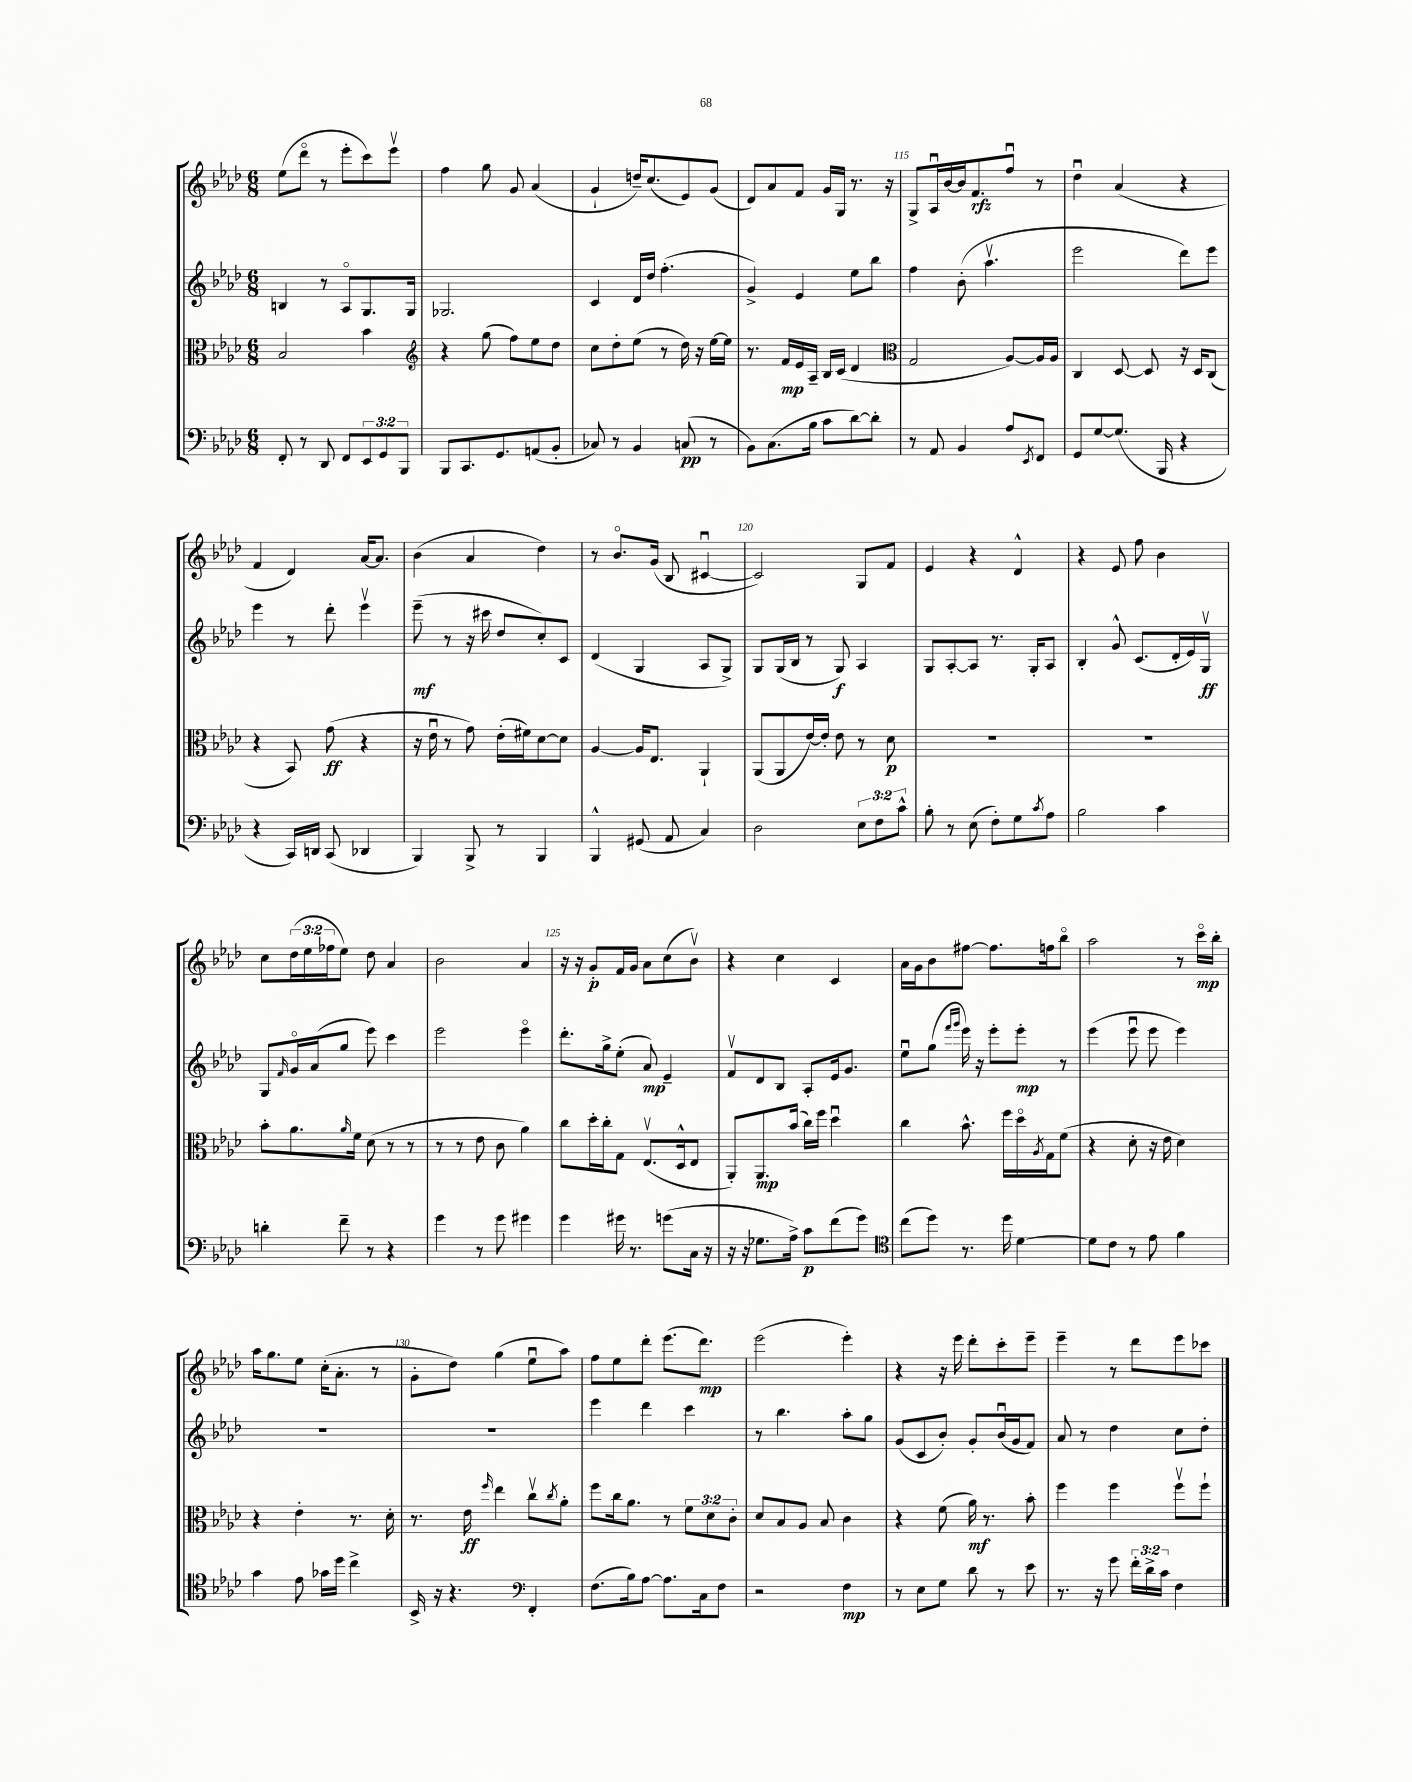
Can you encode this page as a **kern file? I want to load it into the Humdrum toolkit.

**kern	**kern	**kern	**kern
*staff4	*staff3	*staff2	*staff1
*clefF4	*clefC3	*clefG2	*clefG2
*k[b-e-a-d-]	*k[b-e-a-d-]	*k[b-e-a-d-]	*k[b-e-a-d-]
*M6/8	*M6/8	*M6/8	*M6/8
8FF'/	2B-/	4B/	(8ee-\L
8r	.	.	8ddd-o\J
8DD-/	.	8r	8r
8FF/L	.	8A-o/L	8eee-'\L
12EE-/	4b-\	8.G/	8ccc\)
12GG/	.	.	.
.	.	.	8eee-v\J
12BBB-/J	.	.	.
.	.	16G/Jk	.
=	=	=	=
*	*clefG2	*	*
8BBB-/L	4r	2.G-/	4ff\
8.CC/	.	.	.
.	(8gg\	.	8gg\
8.GG/	.	.	.
.	8ff\L)	.	8g/
(8AA/	8ee-\	.	(4a-/
8BB-'/J	8dd-\J	.	.
=	=	=	=
8C-/)	8cc\L	4c/	4g`/
8r	8dd-'\	.	.
4BB-/	(8ee-\J	16d-/LL	16dd~/LK)
.	.	16dd-/JJ	(8.cc/
.	8r	(4.ff'\	.
(8C/	16dd-\)	.	8e-/)
.	16r	.	.
8r	[16ee-\LL	.	(8g/J
.	16ee-\]JJ	.	.
=	=	=	=
8BB-\L)	8.r	4g^/)	8d-/L)
(8.C\	.	.	8a-/
.	16f/LL	.	.
.	16e-/	4e-/	8f/J
16B-\Jk	16A-~/JJ	.	.
8c\L	16B-/LL	.	16g/LL
.	(16c/JJ	.	16G/JJ
[8d-\)	4d-/	8ee-\L	8.r
8d-'\]J	.	8bb-\J	.
.	.	.	16r
=	=	=	=
*	*clefC3	*	*
8r	2G/	4ff\	8G^/L
8AA-/	.	.	16A-u/L
.	.	.	[16b-/
4BB-/	.	(8b-'\	16b-/]J
.	.	.	8.f/
.	.	4.aa-v\	.
8A-/L	[8A-/L)	.	8ffu/J
8qEE-/	.	.	.
8FF/J	16A-/]L	.	8r
.	16A-/JJ	.	.
=	=	=	=
8GG/L	4C/	2eee-\	4dd-u\
[8G/	.	.	.
(8.G/]J	[8D-/	.	(4a-/
.	8D-/]	.	.
16BBB-/	.	.	.
4r	16r	8ddd-\L)	4r
.	16D-/LK	.	.
.	(8C/J	8eee-\J	.
=	=	=	=
4r	4r	4eee-\	4f/
16CC/LL)	8BB-/)	8r	4d-/)
16DD/JJ	.	.	.
(8CC/	(8g\	8ddd-'\	.
4DD-/	4r	4eee-v\	[16a-/LK
.	.	.	8.a-/]J
=	=	=	=
4BBB-/)	16r	(8eee-~\	(4b-\
.	16e-u\	.	.
.	8r	8r	.
8BBB-^/	8g\)	16r	4a-/
.	.	16ccc#\	.
8r	(16e-'\LL	8dd-/L	.
.	16f#\J)	.	.
4BBB-/	[8d-\	8cc'/)	4dd-\)
.	8d-\]J	8c/J	.
=	=	=	=
4BBB-^^/	[4A-/	(4d-/	8r
.	.	.	8.b-o/L
(8GG#/	16A-/]LK	4G/	.
.	8.E-/J	.	(16g/Jk
8AA-/	.	.	8B-/
4C/)	4AA-`/	8A-/L	[4c#u/
.	.	8G^/J)	.
=	=	=	=
2D-\	(8AA-/L	8G/L	2c#/])
.	8AA-/	(16G/L	.
.	.	16B-/JJ	.
.	[16e-/L)	8r	.
.	16e-'/]JJ	.	.
.	8e-\	8G/)	.
12E-\L	8r	4A-/	8G/L
12F\	.	.	.
.	8d-\	.	8f/J
12c^^\J	.	.	.
=	=	=	=
8B-'\	2.r	8G/L	4e-/
8r	.	[8A-'/	.
(8E-\	.	8A-/]J	4r
8F'\L)	.	8.r	.
8G\	.	.	4d-^^/
.	.	16G'/LK	.
8qc/	.	.	.
8A-\J	.	8A-/J	.
=	=	=	=
2B-\	2.r	4B-'/	4r
.	.	8g^^/	8e-/
.	.	(8.c/L	8ff\
4c\	.	.	4b-\
.	.	16d-'/L	.
.	.	16e-/)	.
.	.	16Gv/JJ	.
=	=	=	=
4d'\	8b-'\L	8G/L	8cc\L
.	.	16qqf/	.
.	8.a-\	16go/L	(24dd-\L
.	.	.	24ee-\
.	.	(16a-/J	.
.	.	.	24ff-\J
8f~\	.	8gg/J	8ee-\J)
.	16qqa-/	.	.
.	16f\Jk	.	.
8r	(8d-\	8eee-\)	8dd-\
4r	8r	4ccc\	4a-/
.	8r	.	.
=	=	=	=
4g\	8r	2eee-\	2b-\
.	8r	.	.
8r	8e-\	.	.
8g\	8c\	.	.
4g#\	4a-\)	4eee-o\	4a-/
=	=	=	=
4g\	8cc\L	8.ddd-'\L	16r
.	.	.	16r
.	16dd-'\L	.	8g'/L
.	16cc'\J	16gg^\k	.
16g#\	8G\J	(8ee-'\J	16f/L
8.r	.	.	16g/JJ
.	(8.E-v/L	8a-/)	8a-\L
(8g\L	.	4e-~/	(8cc\
.	16D-^^/k	.	.
16C\Jk	8E-/J	.	8b-v\J)
16r	.	.	.
=	=	=	=
16r	8AA-'/L)	8fv/L	4r
16r	.	.	.
8.G-\L	8.AA-/	8d-/	.
.	.	8B-/J	4cc\
16A-^\Jk)	(16b-/Jk	.	.
8c\L	16cc\LL)	8A-'/L	.
.	16ff\JJ	.	.
(8f\	4dd-u\	16e-/k	4c/
.	.	8.g/J	.
8g\J)	.	.	.
=	=	=	=
*clefC4	*	*	*
(8cc\L	4cc\	8ee-u\L	16a-\LL
.	.	.	16g\J
8dd-\J)	.	(8gg\J	8b-\
.	.	16qqfff/LL	.
.	.	16qqggg/JJ	.
8.r	8.b-^^\	16eee-\)	[8ff#\J
.	.	16r	.
.	.	8eee-'\L	8.ff#\]L
16dd-\	16ff\LL	.	.
[4d-\	16dd-o\	8eee-'\J	.
.	8qA-/	.	.
.	16G\J	.	16ff\k
.	(8f\J	8r	8bb-o\J
=	=	=	=
8d-\]L	4r	(4eee-\	2aa-\
8c\J	.	.	.
8r	8d-'\	8eee-u\	.
8e-\	16r	8eee-\	.
.	16e-\	.	.
4f\	4d-\)	4eee-\)	8r
.	.	.	16ccco\LL
.	.	.	16bb-'\JJ
=	=	=	=
4g\	4r	2.r	16aa-\LK
.	.	.	8.gg\
8e-\	4e-'\	.	8ee-\J
16g-\LL	.	.	(16cc'\LK
16dd-\JJ	.	.	8.a-'\J
4cc^\	8.r	.	.
.	.	.	8r
.	16d-'\	.	.
=	=	=	=
16BB-^/	8.r	2.r	8g'\L
16r	.	.	.
4.r	.	.	8dd-\J)
.	16e-\	.	.
.	16qqff/	.	.
.	4ee-\	.	(4gg\
*clefF4	*	*	*
4FF'/	8ccv\L	.	8ee-u\L
.	8qcc/	.	.
.	8a-'\J	.	8aa-\J)
=	=	=	=
(8.F\L	8ff\L	4eee-\	8ff\L
.	16cc\k	.	8ee-\
16B-\k)	8.a-\J	.	.
[8A-\J	.	4ddd-\	8ddd-'\J
8.A-\]L	8r	.	(8.eee-\L
.	12f\L	4ccc\	.
16C\k	.	.	8.ddd-\J)
.	12d-\	.	.
8F\J	.	.	.
.	12c'\J	.	.
=	=	=	=
2r	8d-/L	8r	(2eee-\
.	8B-/	4.bb-\	.
.	8A-/J	.	.
.	8B-/	.	.
4F\	4c\	8aa-'\L	4eee-'\)
.	.	8gg\J	.
=	=	=	=
8r	4r	(8g/L	4r
8E-\L	.	8c/	.
8G\J	(8f\	8b-'/J)	16r
.	.	.	16eee-\
8d-\	16a-\)	8g'/L	8ddd-'\L
.	8.r	.	.
8r	.	(16b-u/L	8ccc'\
.	.	16g/J	.
8e-\	8b-'\	8f/J)	8eee-~\J
=	=	=	=
8.r	4ff\	8a-/	4eee-~\
.	.	8r	.
16r	.	.	.
8g\	4ff\	4dd-\	8r
24f'\LL	.	.	8ddd-\L
24d-^\	.	.	.
24c\JJ	.	.	.
4F\	8ffv\L	8cc\L	8eee-\
.	8ff`\J	8dd-'\J	8ccc-\J
==	==	==	==
*-	*-	*-	*-
